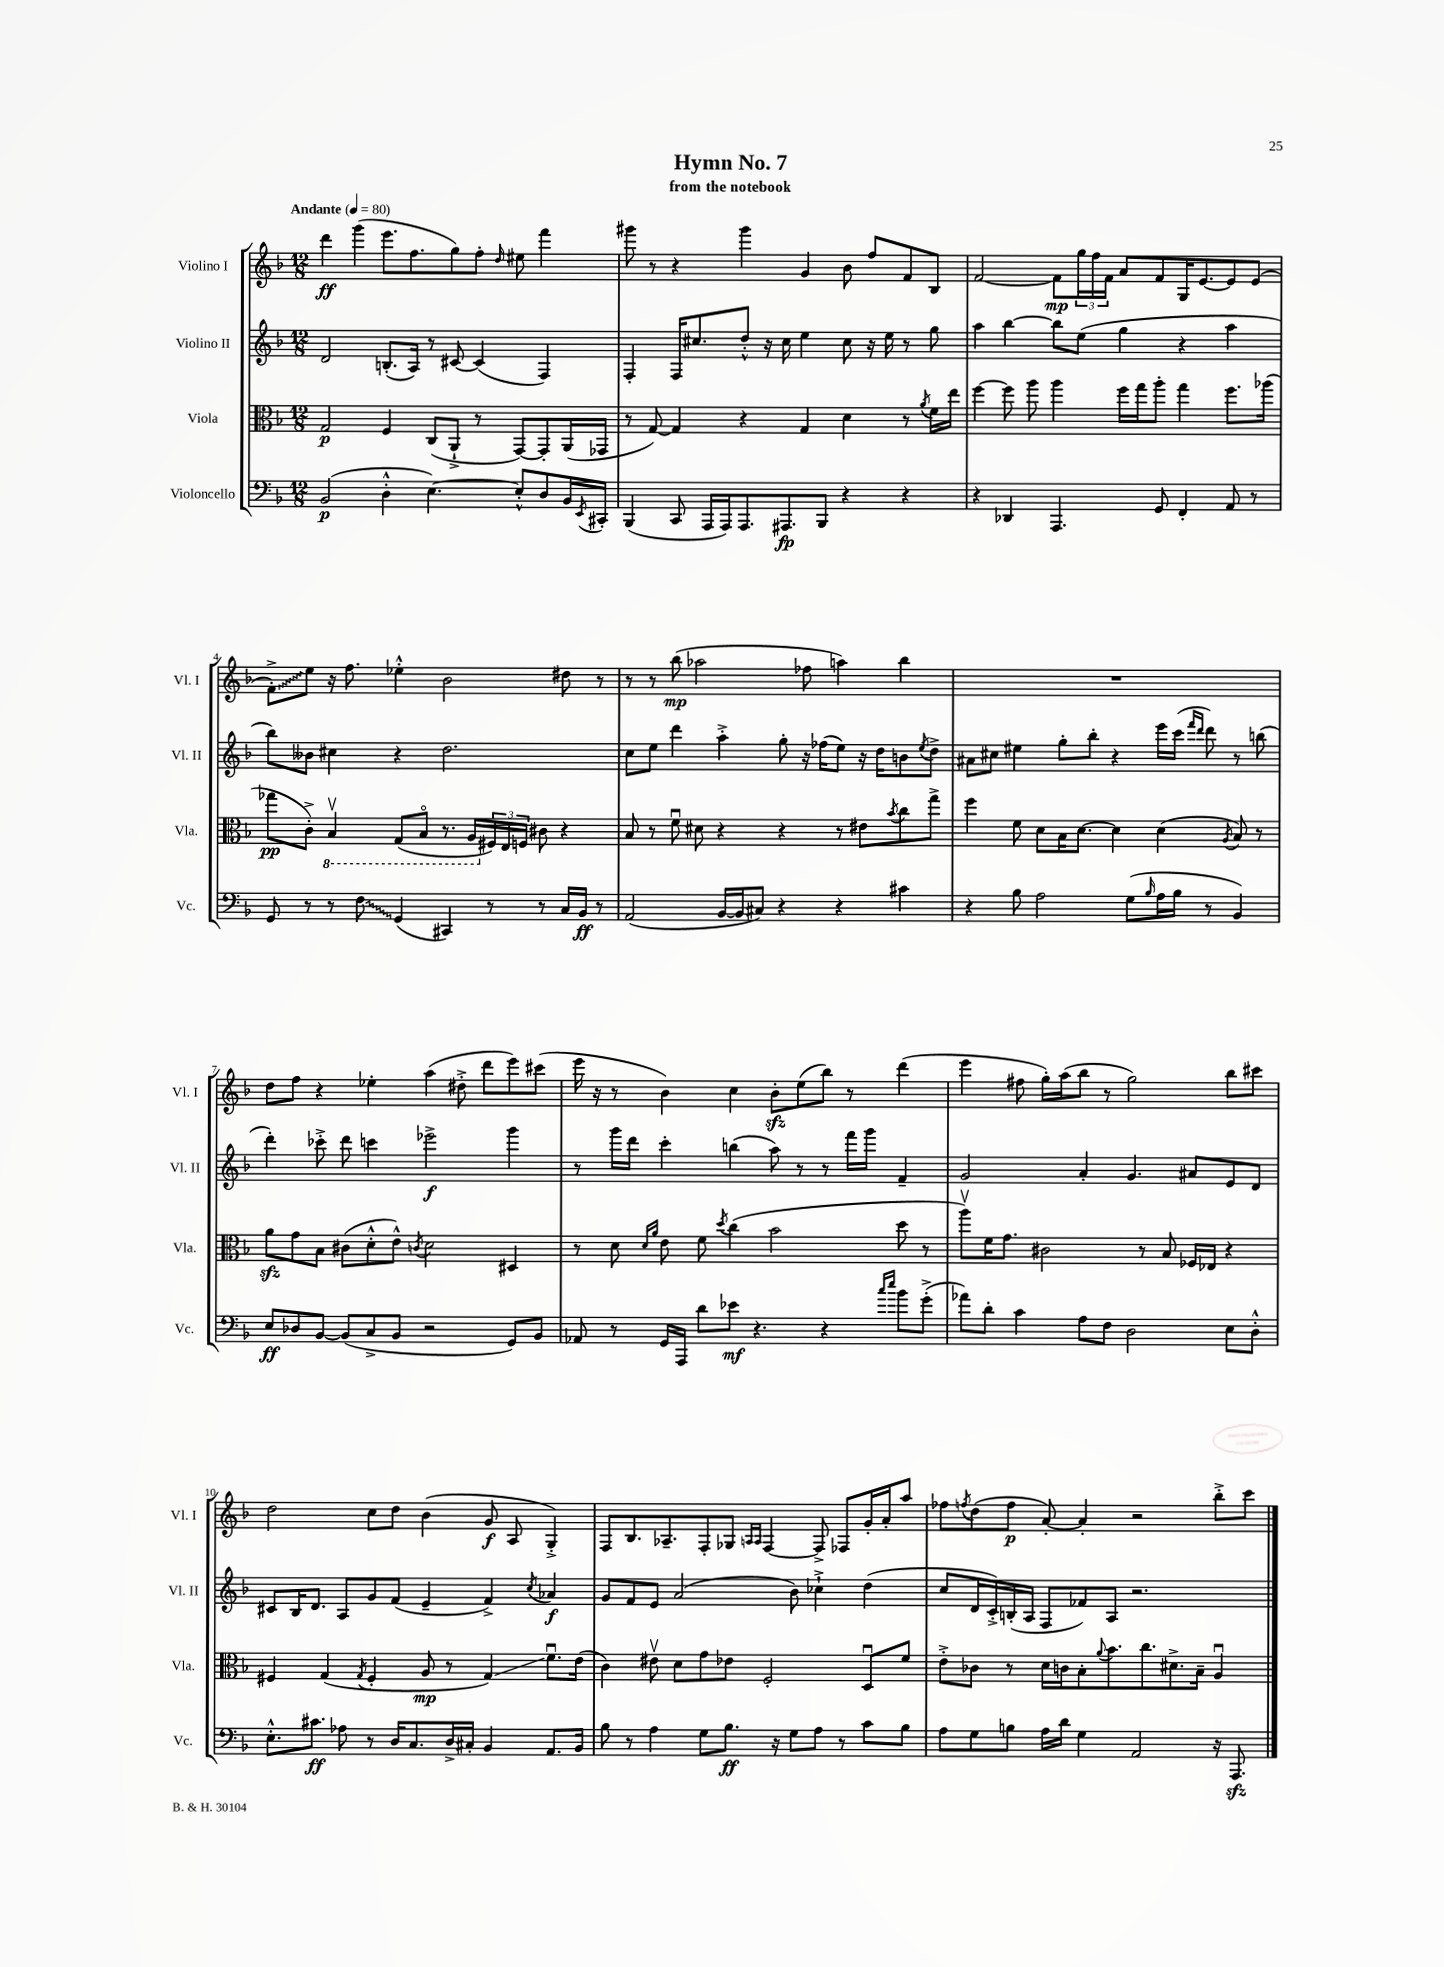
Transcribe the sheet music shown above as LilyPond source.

\header { title = "Hymn No. 7" subtitle = "from the notebook" }
<<
\new StaffGroup <<
\new Staff = "s0" \with { instrumentName = "Violino I" shortInstrumentName = "Vl. I" } {
    \clef treble \key f \major \numericTimeSignature \time 12/8 \tempo "Andante" 4 = 80
    d'''4\ff g'''4( e'''8. f''8. g''8) f''8-. \grace { d''16 } eis''8 f'''4 |
    gis'''8 r8 r4 gis'''4 g'4 bes'8 f''8 f'8 bes8 |
    f'2~ f'8\mp \tuplet 3/2 { g''16 f''16 f'16 } a'8 f'8 g16 e'8.~ e'8 e'8( |
    \once \override Glissando.style = #'zigzag f'8-.->\glissando) e''8 r16 f''8. ees''4-.-^ bes'2 dis''8 r8 |
    r8 r8 bes''8\mp( aes''2 fes''8 a''4) bes''4 |
    R1. |
    d''8 f''8 r4 ees''4-. a''4( dis''8-.-> d'''8 e'''8) cis'''8( |
    e'''16 r16 r8 bes'4) c''4 bes'8-.\sfz e''8( bes''8) r8 d'''4( |
    e'''4 fis''8 g''16-.) a''16( bes''8 r8 g''2) bes''8 cis'''8 |
    d''2 c''8 d''8 bes'4( g'8\f a8 g4-.->) |
    f8 bes8. aes8.-- f8-. ges8 \grace { a16 a16 } f4~ f8-> fes8 g'16-. a'16-. a''8 |
    fes''8 \acciaccatura { f''8 } d''8( f''8\p a'8~-.) a'4-. r2 bes''8-.-> c'''8 \bar "|." |
}
\new Staff = "s1" \with { instrumentName = "Violino II" shortInstrumentName = "Vl. II" } {
    \clef treble \key f \major \numericTimeSignature \time 12/8
    d'2 b8.-.( a16) r8 cis'8~ cis'4( f4) |
    f4-. f16 cis''8. d''8-.-^ r16 cis''16 e''4 cis''8 r16 e''16 r8 g''8 |
    a''4 bes''4~ bes''8 e''8( g''4 r4 a''4 |
    bes''8) beses'8 cis''4 r4 d''2. |
    c''8 e''8 d'''4 a''4-.-> g''8-. r16 fes''16( e''8) r16 d''16 b'8 \acciaccatura { e''8 } d''8-> |
    ais'8 cis''8 eis''4 g''8-. bes''8-. r4 e'''16 c'''16( \grace { f'''16 d'''16 } d'''8) r8 b''8( |
    d'''4-.) ces'''8-.-> d'''8 c'''4 ees'''2->\f g'''4 |
    r8 g'''16 d'''16 c'''4-. b''4( a''8) r8 r8 f'''16 g'''16 f'4-- |
    g'2 a'4-. g'4. ais'8 e'8 d'8 |
    cis'8 bes16 d'8. a8 g'8 f'8( e'4-- f'4->) \acciaccatura { c''8 } aes'4\f |
    g'8 f'8 e'8 a'2( bes'8) ces''4-!-> d''4( |
    c''8 d'16 c'16-.->) b16-.( a16 f8 fes'8) a8 r2. \bar "|." |
}
\new Staff = "s2" \with { instrumentName = "Viola" shortInstrumentName = "Vla." } {
    \clef alto \key f \major \numericTimeSignature \time 12/8
    g2\p f4 c8( a,8-!-> r8 g,8~) g,8-. a,16( ges,16 |
    r8 g8~) g4 r4 g4 d'4 r8 \acciaccatura { a'8 } f'16 e''16 |
    f''4~ f''8 a''8 a''4 f''16 g''16 a''8-. g''4 f''8. aes''16( |
    ges''8\pp c'8-.->) \ottava #-1 bes,4\upbow g,8( bes,8\flageolet r8. a,16 \ottava #0 \tuplet 3/2 { fis16) e16 f16 } cis'8 r4 |
    bes8 r8 f'8\downbow dis'8 r4 r4 r8 eis'8 \acciaccatura { bes'8 } c''8 g''8-> |
    f''4 f'8 d'8 bes16 d'8.~ d'4 d'4( \acciaccatura { a8 } bes8) r8 |
    a'8\sfz g'8 bes8 cis'8( d'8-.-^ e'8-^) \acciaccatura { c'8 } d'2 dis4 |
    r8 d'8 \grace { d'16 a'16 } e'8 f'8 \acciaccatura { d''8 } c''4( bes'2 d''8 r8 |
    a''8\upbow) f'16 g'8. cis'2 r8 bes8 fes16 ees16 r4 |
    fis4 g4( \acciaccatura { g8 } fis4-. a8\mp r8 g4\glissando) f'8.\downbow e'16( |
    c'4) eis'8\upbow d'8 g'8 ees'8 f2-. d8\downbow f'8 |
    e'8-.-> ces'8 r8 d'16 c'16 bes8-. \appoggiatura { a'8 } bes'8. c''8. dis'8.-> bes16-- a4\downbow \bar "|." |
}
\new Staff = "s3" \with { instrumentName = "Violoncello" shortInstrumentName = "Vc." } {
    \clef bass \key f \major \numericTimeSignature \time 12/8
    bes,2\p( d4-.-^ e4.~) e8-.-^ d8 bes,16 \acciaccatura { e,8 } cis,16-. |
    bes,,4( c,8 a,,16 a,,16) a,,8. ais,,8.\fp bes,,8 r4 r4 |
    r4 des,4 a,,4. g,8 f,4-. a,8 r8 |
    g,8 r8 r8 \once \override Glissando.style = #'zigzag f8\glissando g,4( cis,4) r8 r8 c16 bes,16\ff r8 |
    a,2( bes,16~ bes,16 cis8) r4 r4 cis'4 |
    r4 bes8 a2 g8( \grace { bes16 } a16 bes16 r8 bes,4) |
    e8\ff des8 bes,8~ bes,8( c8-> bes,8 r2 g,8) bes,8 |
    aes,8 r8 g,16 a,,16 d'8 ees'8\mf r4. r4 \grace { c''16 e''16 } bes'8 g'8-.->( |
    aes'8) d'8-. c'4 a8 f8 d2 e8 d8-.-^ |
    e8.-.-^ cis'8.\ff aes8 r8 d16 c8. d16-> cis16-. bes,4 a,8. bes,16 |
    bes8 r8 a4 g8 bes8.\ff r16 g8 a8 r8 c'8 bes8 |
    a8 g8 b8 a16 d'16 g4 a,2 r16 a,,8.\sfz \bar "|." |
}
>>
>>
